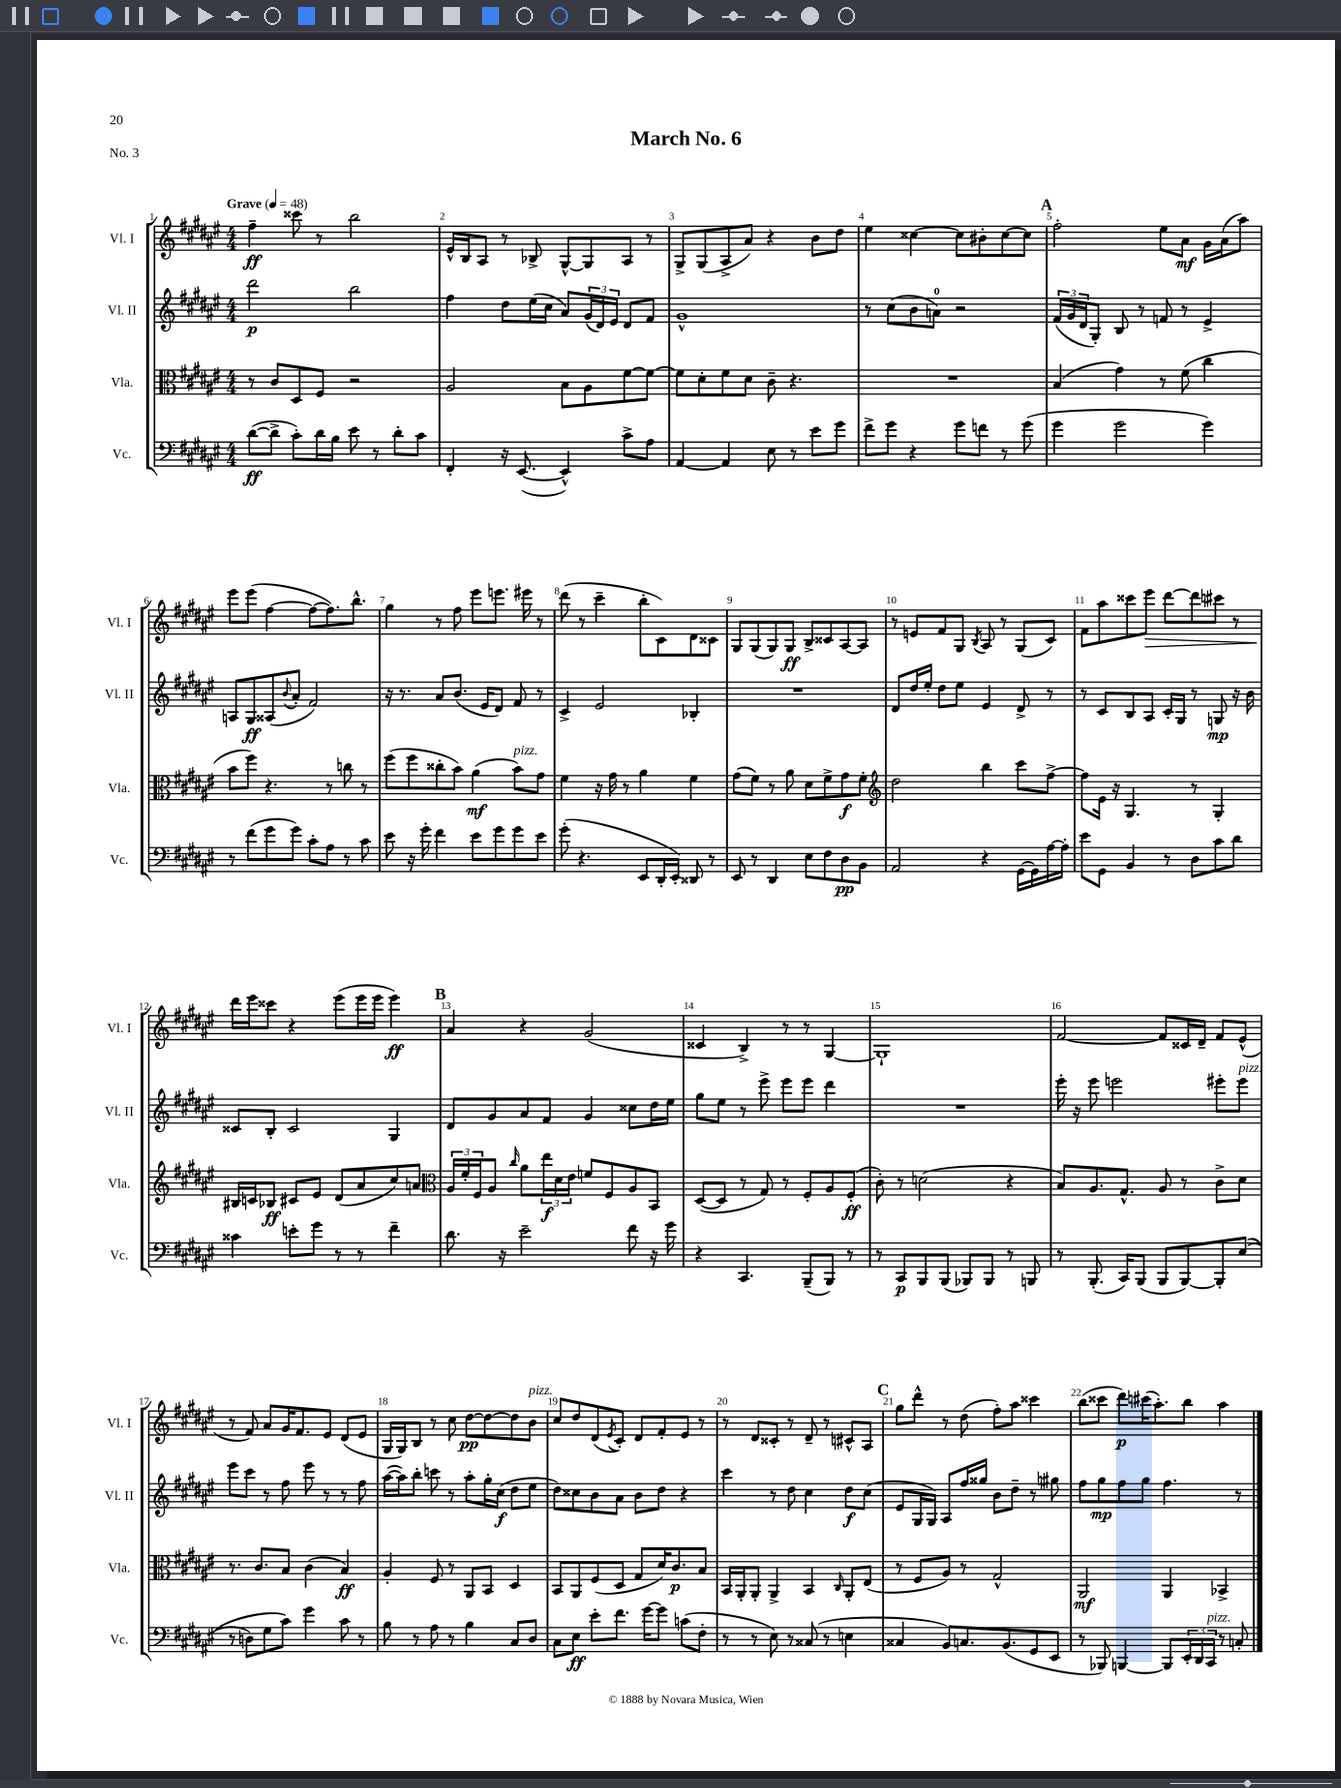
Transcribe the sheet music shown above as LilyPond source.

\header { title = "March No. 6" piece = "No. 3" }
<<
\new StaffGroup <<
\new Staff = "s0" \with { instrumentName = "Vl. I" shortInstrumentName = "Vl. I" } {
    \clef treble \key fis \major \numericTimeSignature \time 4/4 \tempo "Grave" 4 = 48
    fis''4--\ff cisis'''8 r8 b''2 |
    eis'16-^ b16 ais8 r8 bes8-> gis8~-^ gis8 ais8 r8 |
    gis8-> gis8( ais8-> ais'8) r4 b'8 dis''8 |
    eis''4 cisis''4~ cisis''8 bis'8-. cisis''8~ cisis''8 |
    \mark \markup { \bold "A" } fis''2-. eis''8 ais'8\mf gis'16 ais'16( ais''8) |
    eis'''8 eis'''8( fis''4~ fis''8~ fis''8.) b''8.-^ |
    gis''4 r8 fis''8 eis'''8 e'''8. eis'''16 r8 |
    dis'''8( r8 cis'''4-- b''8-. cis'8) dis'8 cisis'8 |
    gis8 gis8( gis8) gis8\ff b8-> cisis'8 ais8~ ais8 |
    r8 e'8 fis'8 gis8 \acciaccatura { b8 } ais8 r8 gis8( cis'8) |
    fis'8 ais''8 cisis'''8 eis'''8\> dis'''8~ dis'''8 cis'''8 r8 |
    dis'''16\! eis'''16 cisis'''8 r4 eis'''8( eis'''16 eis'''16 eis'''4\ff) |
    \mark \markup { \bold "B" } ais'4 r4 gis'2( |
    cisis'4 b4->) r8 r8 gis4~ |
    gis1-! |
    fis'2~ fis'8 cisis'16 dis'16-- fis'8 eis'8-^( |
    r8 fis'8) ais'8 gis'16 fis'8. eis'8 dis'8( eis'8 |
    gis16 gis16) b8 r8 cis''8 dis''8~\pp dis''8~ dis''8 b'8^\markup { \italic "pizz." } |
    cis''8 dis''8 dis'8( \acciaccatura { eis'8 } cis'8-.) dis'8 fis'8-. eis'8 r8 |
    r8 dis'8 cisis'8-. r8 dis'8-- r8 cis'8-^ ais8 |
    \mark \markup { \bold "C" } gis''8 dis'''8-^ r8 dis''8( fis''8-.) ais''8 cisis'''4 |
    b''8( cisis'''8 dis'''8\p) cis'''16( ais''8.-.) b''8 ais''4 \bar "|." |
}
\new Staff = "s1" \with { instrumentName = "Vl. II" shortInstrumentName = "Vl. II" } {
    \clef treble \key fis \major \numericTimeSignature \time 4/4
    dis'''2\p b''2 |
    fis''4 dis''8 eis''16( cis''16 ais'8) \tuplet 3/2 { gis'16( dis'16) eis'16 } dis'8 fis'8 |
    gis'1-^ |
    r8 cis''8( b'8 a'8-0) r2 |
    \mark \markup { \bold "A" } \tuplet 3/2 { fis'16( gis'16 dis'16 } gis8-.) b8 r8 f'8 r8 eis'4-> |
    a8 gis8\ff aisis8( \appoggiatura { b'8 } ais'8-. fis'2) |
    r16 r8. ais'8 b'8.( eis'16 dis'8) fis'8 r8 |
    cis'4-> eis'2 bes4-. |
    R1 |
    dis'8 dis''16 eis''16-. dis''8 eis''8 eis'4 dis'8-> r8 |
    r8 cis'8 b8 ais8 cis'16-. gis16 r8 g8\mp r16 b'16 |
    cisis'8 b8-. cisis'2 gis4 |
    \mark \markup { \bold "B" } dis'8 gis'8 ais'8 fis'8 gis'4 cisis''8 dis''16 eis''16 |
    gis''8 eis''8 r8 eis'''8-> eis'''8 eis'''8 dis'''4 |
    R1 |
    eis'''16-. r16 eis'''8 e'''2 eis'''8-. eis'''8^\markup { \italic "pizz." } |
    eis'''8 cis'''8 r8 fis''8 eis'''8 r8 r8 fis''8 |
    ais''16~( ais''16) b''8-. c'''8 r8 ais''8-. gis''16-. cis''16\f( dis''8 eis''8 |
    dis''8) cisis''8 b'8 ais'8 b'8 dis''8 r4 |
    cis'''4 r8 dis''8 cis''4 dis''8\f cis''8( |
    \mark \markup { \bold "C" } eis'8 gis16 gis16) ais8 fis''16 gisis''16 b'8 dis''8-- r8 gis''8 |
    fis''8 gis''8\mp fis''8 gis''8 fis''4. r8 \bar "|." |
}
\new Staff = "s2" \with { instrumentName = "Vla." shortInstrumentName = "Vla." } {
    \clef alto \key fis \major \numericTimeSignature \time 4/4
    r8 cis'8 dis8 fis8 r2 |
    ais2 b8 ais8 fis'8~ fis'8~ |
    fis'8 dis'8-. fis'8 dis'8 cis'8-- r4. |
    R1 |
    \mark \markup { \bold "A" } b4( gis'4) r8 fis'8( cis''4 |
    b'8 fis''8) r4. r8 c''8 r8 |
    fis''8( fis''8 cisis''8-. b'8) ais'4\mf( b'8^\markup { \italic "pizz." }) gis'8 |
    fis'4 r16 gis'16 r8 ais'4 fis'4 |
    gis'8( fis'8) r8 ais'8 dis'8 fis'8-> gis'8\f fis'8-. |
    \clef treble dis''2 b''4 cis'''8 fis''8~-> |
    fis''8 eis'16 r16 gis4. r8 gis4-. |
    bis16 c'16 bes8\ff cis'8 eis'8 dis'8( ais'8 cis''8) a'8 |
    \mark \markup { \bold "B" } \clef alto \tuplet 3/2 { ais16 fis'16-. fis16 } ais8 \grace { cis''16 } ais'8 \tuplet 3/2 { eis''16\f dis'16 eis'16 } f'8 fis8 ais8 b,8 |
    dis8~( dis8 r8 gis8) r8 fis8-. ais8 fis8-.\ff( |
    cis'8-.) r8 d'2( r4 |
    b8) ais8. gis8.-^ ais8 r8 cis'8-> dis'8 |
    r8. cis'8. b8 cis'4( b4\ff) |
    ais4-. fis8 r8 ais,8 b,8 dis4 |
    b,8 ais,8 fis8( dis8 gis8 dis'16) cis'8.\p b8 |
    b,16 ais,16-. ais,8-. ais,4-> b,4 \grace { cis16 } ais,8-. eis8( |
    \mark \markup { \bold "C" } r8 fis8 ais8) r8 gis2-^ |
    ais,2\mf ais,4 bes,4-> \bar "|." |
}
\new Staff = "s3" \with { instrumentName = "Vc." shortInstrumentName = "Vc." } {
    \clef bass \key fis \major \numericTimeSignature \time 4/4
    dis'8~\ff( dis'8-> cis'8-.) dis'16 b16 eis'8 r8 dis'8-. cis'8 |
    fis,4-. r16 eis,8.~( eis,4-^) cis'8-> ais8 |
    ais,4~ ais,4 eis8 r8 eis'8 gis'8 |
    fis'8-> gis'8 r4 gis'8 f'8 r8 gis'8( |
    \mark \markup { \bold "A" } gis'4 gis'2 gis'4) |
    r8 fis'8( gis'8 gis'8) cis'8-. ais8 r8 cis'8 |
    eis'8 r16 gis'16-. fis'4 eis'8 gis'8 gis'8 eis'8 |
    gis'8-.( r4. eis,8 dis,16-. eis,16-.) disis,8 r8 |
    eis,8 r8 dis,4 eis8 fis8 dis8\pp b,8 |
    ais,2 r4 gis,16~ gis,16 ais16~ ais16-. |
    eis'8 gis,8 b,4 r8 dis8 cis'8 dis'8 |
    cisis'4 e'8-. gis'8 r8 r8 fis'4-- |
    \mark \markup { \bold "B" } dis'8. r16 eis'2-- fis'8 r16 gis'16 |
    r4 cis,4. b,,8--( b,,8) r8 |
    r8 cis,8\p b,,8 b,,8( bes,,8) bes,,8 r8 b,,8 |
    r8 b,,8.-.( cis,16) b,,8( b,,8 b,,8~) b,,8-. eis8(\( |
    r8 d8) gis8 cis'8\) gis'4 cis'8 r8 |
    b8 r8 ais8 r8 b4 cis8 dis8 |
    cis8 eis8\ff eis'8-. fis'8. gis'16~ gis'8 c'8( fis8-. |
    r8 r8 eis8) r8 cisis8( r8 e4 |
    \mark \markup { \bold "C" } cisis4 b,8) c8. b,8.( gis,8 eis,8 |
    r8 bes,,8) b,,4~ b,,8 \tuplet 3/2 { eis,16-. dis,16 cis,16^\markup { \italic "pizz." } } r8 c8-. \bar "|." |
}
>>
>>
\layout { \context { \Score \override BarNumber.break-visibility = ##(#f #t #t) barNumberVisibility = #all-bar-numbers-visible } }
